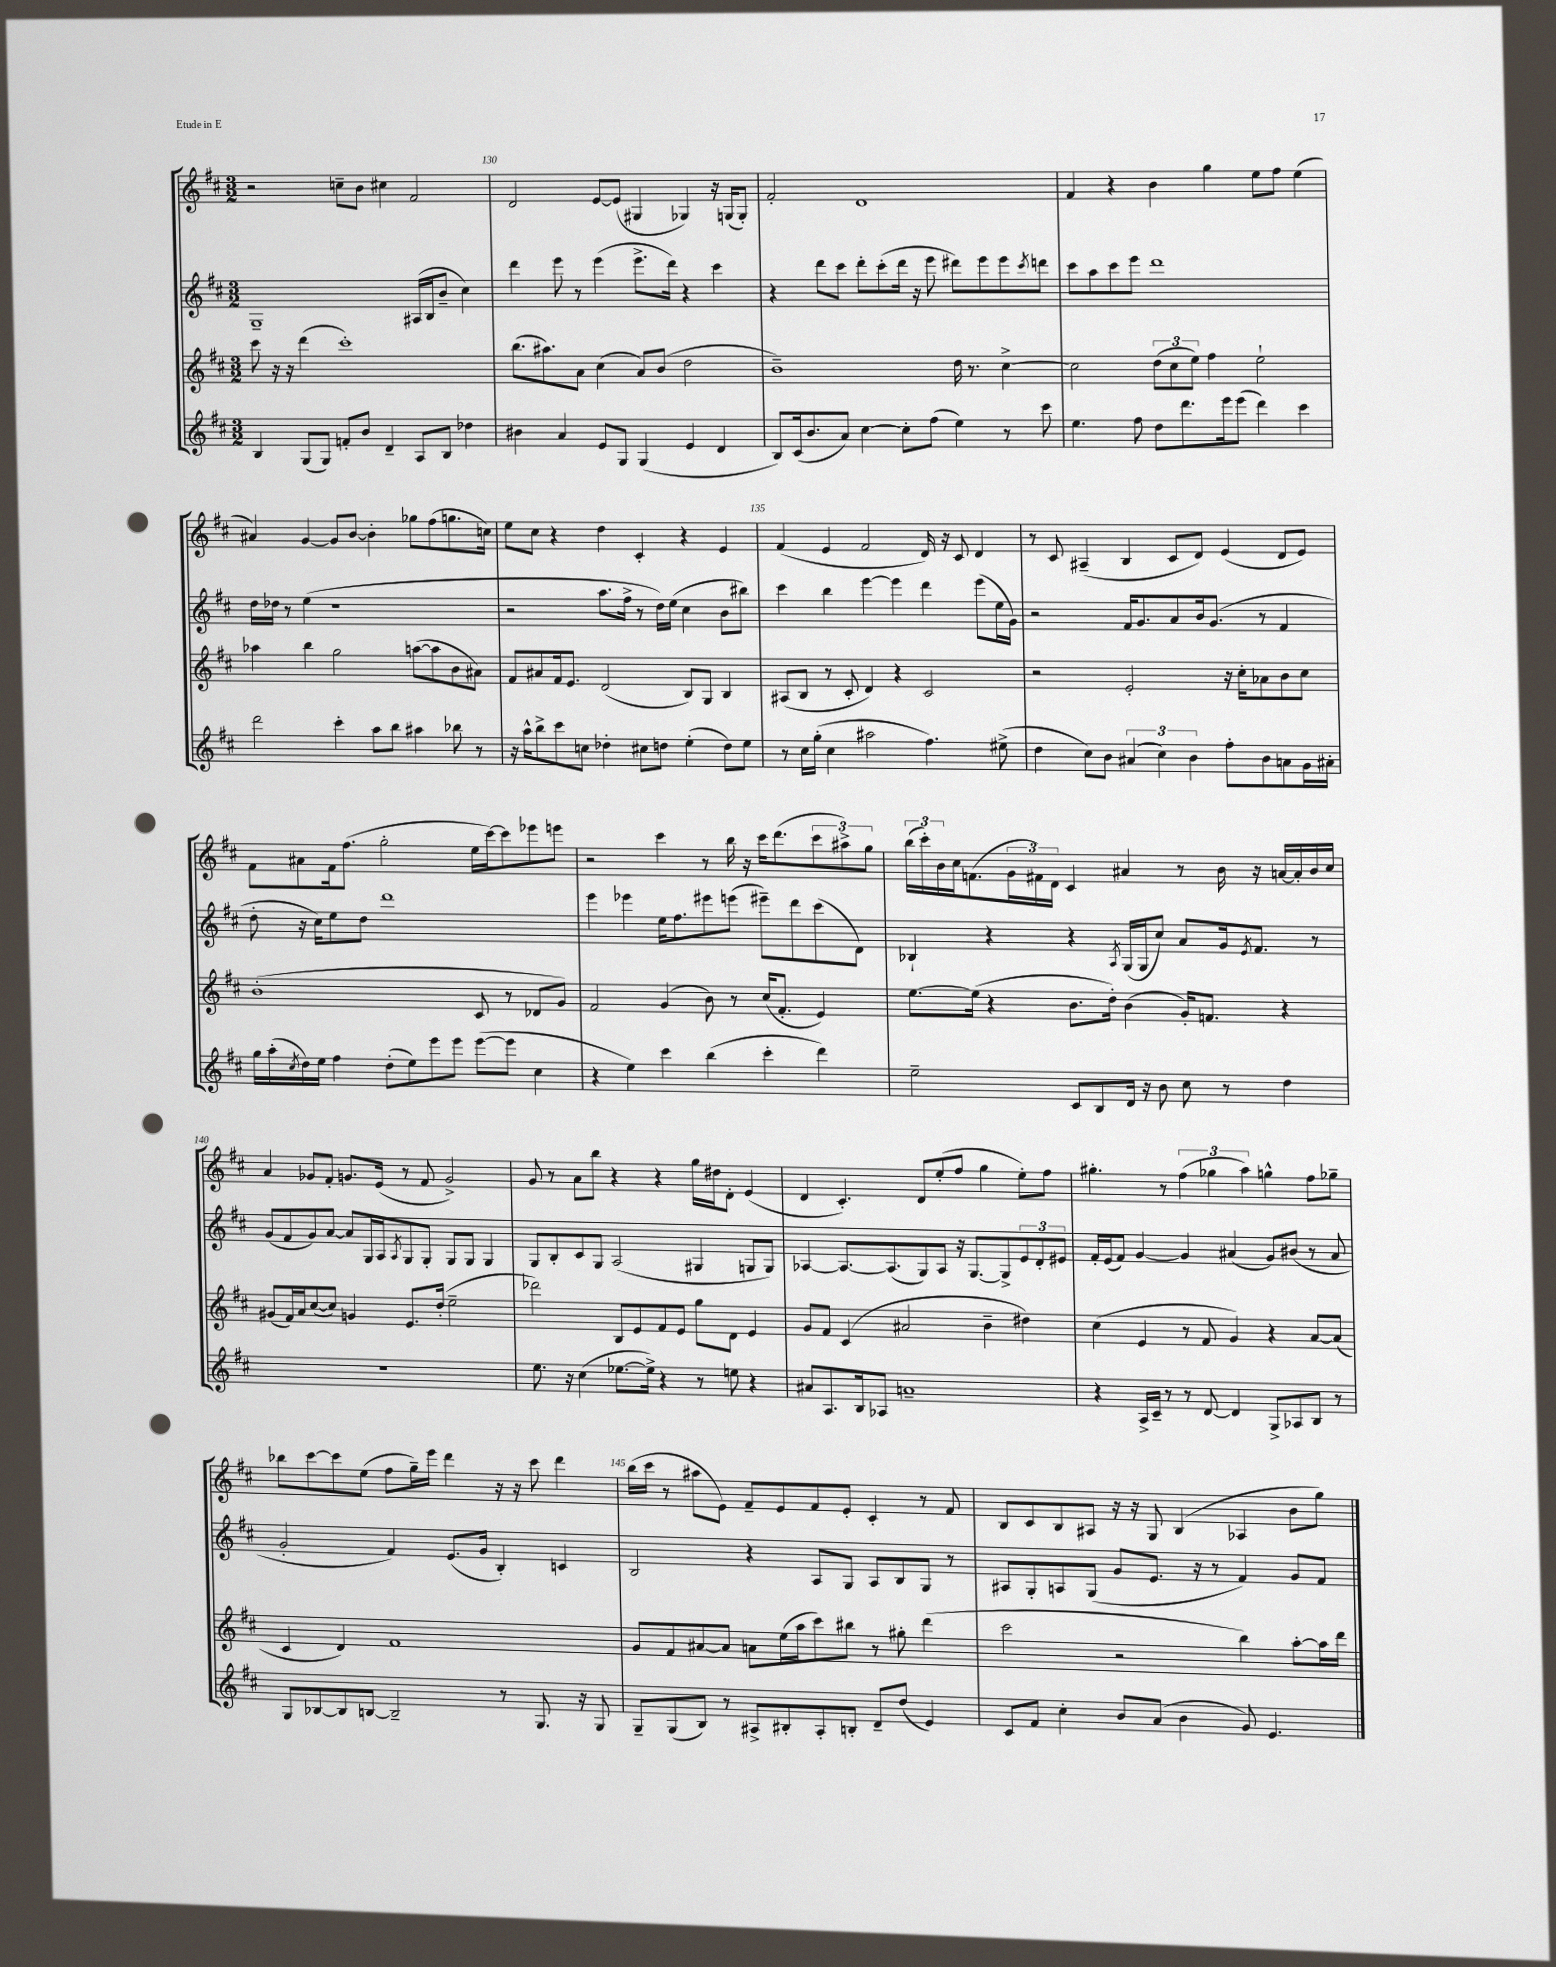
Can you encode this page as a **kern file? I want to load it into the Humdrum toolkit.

**kern	**kern	**kern	**kern
*part4	*part3	*part2	*part1
*staff4	*staff3	*staff2	*staff1
*clefG2	*clefG2	*clefG2	*clefG2
*k[f#c#]	*k[f#c#]	*k[f#c#]	*k[f#c#]
*M3/2	*M3/2	*M3/2	*M3/2
=129	=129	=129	=129
4B/	8ccc#\	1G~	2r
.	16r	.	.
.	16r	.	.
(8G/L	(4ddd\	.	.
8G/J)	.	.	.
8fn'/L	1ccc#')	.	8ccn~\L
8b/J	.	.	8b\J
4d~/	.	.	4cc#X\
8A/L	.	(16A#X/LL	2f#/
.	.	16B/J	.
8B/J	.	8b~/J	.
4dd-X\	.	4cc#\)	.
=130	=130	=130	=130
4b#X\	(8.bb\L	4ddd\	2d/
.	8.aa#X\)	.	.
4a/	.	8eee\	.
.	8a\J	8r	.
8e/L	(4cc#\	(4eee\	[8e/L
8G/J	.	.	(8e/J]
(4G/	8a/L)	8.eee^\L	4G#X/
.	(8b/J	.	.
.	.	16ddd\Jk)	.
4e/	2dd\	4r	4G-X/)
4d/	.	4ccc#\	16r
.	.	.	(16Gn/KL
.	.	.	8G'/J)
=131	=131	=131	=131
8B/L)	1b~)	4r	2f#'/
(16c#/k	.	.	.
8.b/	.	.	.
.	.	8ddd\L	.
8a/J)	.	8ccc#\J	.
[4cc#\	.	8ddd'\L	1d
.	.	(8ccc#'\	.
8cc#'\L]	.	16ddd\Jk	.
.	.	16r	.
(8ff#\J	.	8eee\	.
4ee\)	16dd\	8ddd#X\L)	.
.	8.r	.	.
.	.	8eee\	.
8r	[4cc#^\	8eee\	.
.	.	8qccc#/	.
8ccc#\	.	8dddn\J	.
=132	=132	=132	=132
4.ee\	2cc#\]	8ccc#\L	4f#/
.	.	8aa\	.
.	.	8ccc#\	4r
8ff#\	.	8eee\J	.
8dd\L	(12dd\L	1ddd	4b\
.	12cc#\	.	.
8.ddd\	.	.	.
.	12ee\J)	.	.
.	4ff#\	.	4gg\
16eee\k	.	.	.
(8eee\J	.	.	.
4ddd\)	2ee`\	.	8ee\L
.	.	.	8ff#\J
4ccc#\	.	.	(4ee\
!!LO:LB:g=z
=133	=133	=133	=133
2ddd\	4aa-X\	16dd\LL	4a#X/)
.	.	16dd-X\JJ	.
.	.	8r	.
.	4bb\	(4ee\	[4g/
4ccc#'\	2gg\	1r	8g/L]
.	.	.	[8b/J
8aa\L	.	.	4b'\]
8bb\J	.	.	.
4aa#X\	([8aan\L	.	8gg-X\L
.	8aa\]	.	(8ff#\
8bb-X\	8b\	.	8.ggn\
8r	8a#X\J)	.	.
.	.	.	16ccn\Jk)
=134	=134	=134	=134
16r	8f#/L	2r	8ee\L
16aa^^\KL	.	.	.
8bb^\	8a#X/	.	8cc#\J
8ccc#\	16f#/k	.	4r
.	8.e/J	.	.
8ccn\J	.	.	.
4dd-X'\	(2d/	8.aa\L	4dd\
.	.	16ff#^\Jk	.
8cc#X\L	.	8r	4c#'/
8ddn\J	.	16dd\LL)	.
.	.	(16ee\JJ	.
(4ee'\	8B/L)	4cc#\	4r
.	8G/J	.	.
8dd\L)	4B/	8b\L	4e/
8ee\J	.	8bb#X\J)	.
=135	=135	=135	=135
8r	(8A#X/L	4ccc#\	(4f#/
16cc#\LL	8B/J	.	.
(16gg'\JJ	.	.	.
4cc#\	8r	4bb\	4e/
.	8c#'/	.	.
2aa#X\	4d/)	[4eee\	2f#/
.	4r	4eee\]	.
4.ff#\)	2c#/	4ddd\	16d/)
.	.	.	16r
.	.	.	8c#/
.	.	(8eee\L	4d/
(8ee#X^\	.	16ee\L	.
.	.	16g\JJ)	.
=136	=136	=136	=136
4dd\	2r	2r	8r
.	.	.	8c#/
8cc#\L)	.	.	(4A#X~/
8b\J	.	.	.
(6a#X/	2e'/	16f#/KL	4B/
.	.	8.g/	.
6cc#\)	.	.	.
.	.	8a/	8c#/L
6b\	.	.	.
.	.	16b/k	8d/J)
.	.	(8.g/J	.
8ff#'\L	16r	.	(4e/
.	16cc#'\KL	.	.
8b\	8a-X\	8r	.
8an\	8b\	4f#/	8d/L
16g\L	8cc#\J	.	8e/J)
16a#X'\JJ	.	.	.
!!LO:LB:g=z
=137	=137	=137	=137
16gg\LL	(1b'	8dd'\	8f#\L
(16aa'\	.	.	.
8qcc#/	.	.	.
16dd\)	.	16r	8a#X\
16ee\JJ	.	16cc#\KL)	.
4ff#\	.	8ee\	16f#\k
.	.	.	(8.ff#\J
.	.	8dd\J	.
(8dd'\L	.	1ddd	2gg'\
8ee\)	.	.	.
8eee\	.	.	.
8eee\J	.	.	.
([8eee\L	8c#/	.	16ee\LL
.	.	.	[16ccc#\J)
8eee\J]	8r	.	8ccc#\]
4cc#\	8d-X/L	.	8eee-X\
.	8g/J)	.	8eeen\J
=138	=138	=138	=138
4r	2f#/	4eee\	2r
4ee\)	.	4eee-X\	.
4ccc#\	(4g/	16ee\KL	4ccc#\
.	.	8.ff#\	.
(4bb\	8b\)	8eee#X\	8r
.	8r	(8eeen\J	16bb\
.	.	.	16r
4ccc#'\	(16cc#/KL	8eee#X~\L)	16ccc#\KL
.	8.f#'/J	.	(8.ddd\
.	.	8ddd\	.
4ddd\)	4e/)	(8ccc#\	12ccc#\
.	.	.	12aa#X^\)
.	.	8d\J)	.
.	.	.	12gg\J
=139	=139	=139	=139
2ee~\	[8.ee\L	4B-X`/	(24bb\LL
.	.	.	24ccc#'\)
.	.	.	24b\
.	.	.	16cc#\J
.	(16ee\Jk]	.	(8.fn\
.	4r	4r	.
.	.	.	24g\L
.	.	.	24f#X\)
.	.	.	24d\JJ
8c#/L	8.b\L	4r	4c#/
8B/	.	.	.
.	16dd'\Jk)	.	.
.	.	8qA/	.
16d/Jk	(4b\	(16G/LL	4a#X/
16r	.	16G/J	.
8b\	.	8cc#/J)	.
8cc#\	16g'/KL)	8a/L	8r
.	8.fn/J	.	.
8r	.	16g/k	16b\
.	.	8qe/	.
.	.	8.f#/J	16r
4dd\	4r	.	[16an/LL
.	.	.	16a'/]
.	.	8r	16b/
.	.	.	16cc#/JJ
!!LO:LB:g=z
=140	=140	=140	=140
1.r	(8g#X/L	(8g/L	4a/
.	16f#/L)	8f#/	.
.	16a/J	.	.
.	([8cc#/	8g/)	8g-X/L
.	8cc#/J])	[8a/J	8f#'/J
.	4gn/	8a/L]	8.gn/L
.	.	16G/L	.
.	.	16A/J	(16e/Jk
.	.	8qA/	.
.	8.e/L	8G/	8r
.	.	8G'/J	8f#/
.	(16dd'/Jk	.	.
.	2ee~\	8G/L	2g^/)
.	.	8G/J	.
.	.	4G/	.
=141	=141	=141	=141
8.ee\	2ddd-X\)	8G/L	8g/
.	.	8B'/	8r
16r	.	.	.
(4cc#\	.	8c#/	8a\L
.	.	8G/J	8bb\J
[8.ee-X\L	8B/L	(2A/	4r
.	8e/	.	.
16ee-^\Jk])	.	.	.
4r	8f#/	.	4r
.	8e/J	.	.
8r	8gg\L	4G#X/	16gg\LL
.	.	.	16dd#X\J
8een\	8d\J	.	8d'\J
4r	4e/	8Gn/L	(4e/
.	.	8G/J)	.
=142	=142	=142	=142
8a#X/L	8g/L	[4A-X/	4d/
8.A/	8f#/J	.	.
.	(4c#/	8.A-/L_	4.c#'/)
16B/k	.	.	.
8A-X/J	.	.	.
.	.	(8.A-/]	.
1an~	2a#X/	.	.
.	.	8G/)	8d/L
.	.	8A-/J	(8ee'/
.	.	16r	8ff#/J
.	.	[8.G/L	.
.	4b~\	.	4gg\
.	.	8G^/]	.
.	4dd#X\)	12e/	8ee'\L)
.	.	12d'/	.
.	.	.	8ff#\J
.	.	12e#X/J	.
=143	=143	=143	=143
4r	(4cc#\	16f#'/LL	4.gg#X'\
.	.	(16e/J	.
.	.	8f#/J)	.
16A^/LL	4e/	[4g/	.
16c#~/JJ	.	.	.
8r	.	.	8r
8r	8r	4g/]	(6ff#\
[8d/	8f#/	.	.
.	.	.	6gg-X\
4d/]	4g/)	(4a#X/	.
.	.	.	6aa\)
8G^/L	4r	8g/L)	4ggn^^\
8A-X/	.	(8b#X/J	.
8B/J	[8a/L	8r	8ff#\L
8r	(8a/J]	8a#/	8gg-X~\J
!!LO:LB:g=z
=144	=144	=144	=144
8G/L	4c#/	2g'/	8bb-X\L
[8B-X/	.	.	[8ccc#\
8B-/]	4d/)	.	8ccc#\]
[8Bn/J	.	.	(8ee\J
2B~/]	1f#	4f#/)	8ff#\L
.	.	.	16gg~\L)
.	.	.	16eee\JJ
.	.	(8.e/L	4ddd\
.	.	16g/Jk	.
8r	.	4B'/)	16r
.	.	.	16r
8.G/	.	.	8ccc#\
.	.	4cn/	4ddd\
16r	.	.	.
8G/	.	.	.
=145	=145	=145	=145
8G~/L	8g/L	2B/	(16bb\LL
.	.	.	16ccc#\JJ
(8G/	8f#/	.	8r
8B/J)	[8a#X/	.	8aa#X\L
8r	8a#/J]	.	8e\J)
8A#X^/L	8an\L	4r	8f#~/L
8B#X'/	(16ee\L	.	8e/
.	16aa\J	.	.
8A#'/	8ccc#\)	8A/L	8f#/
8Bn'/J	8bb#X\J	8G/J	8e'/J
8d~/L	8r	8A/L	4c#'/
(8dd/J	8gg#X'\	8B/	.
4e/)	(4ddd\	8G/J	8r
.	.	8r	8f#/
=146	=146	=146	=146
8c#/L	2ccc#\	8A#X/L	8B/L
8f#/J	.	8G'/	8c#/
4cc#'\	.	8An/	8B/
.	.	(8G/J	8A#X/J
8b/L	2r	8g/L	16r
.	.	.	16r
(8a/J	.	8.e/J	8G/
4b\	.	.	(4B/
.	.	16r	.
.	.	8r	.
8g/)	4bb\)	4f#/)	4A-X/
4.e/	.	.	.
.	[8aa'\L	8g/L	8b\L
.	16aa\L]	8f#/J	8gg\J)
.	16ddd\JJ	.	.
==	==	==	==
*-	*-	*-	*-
